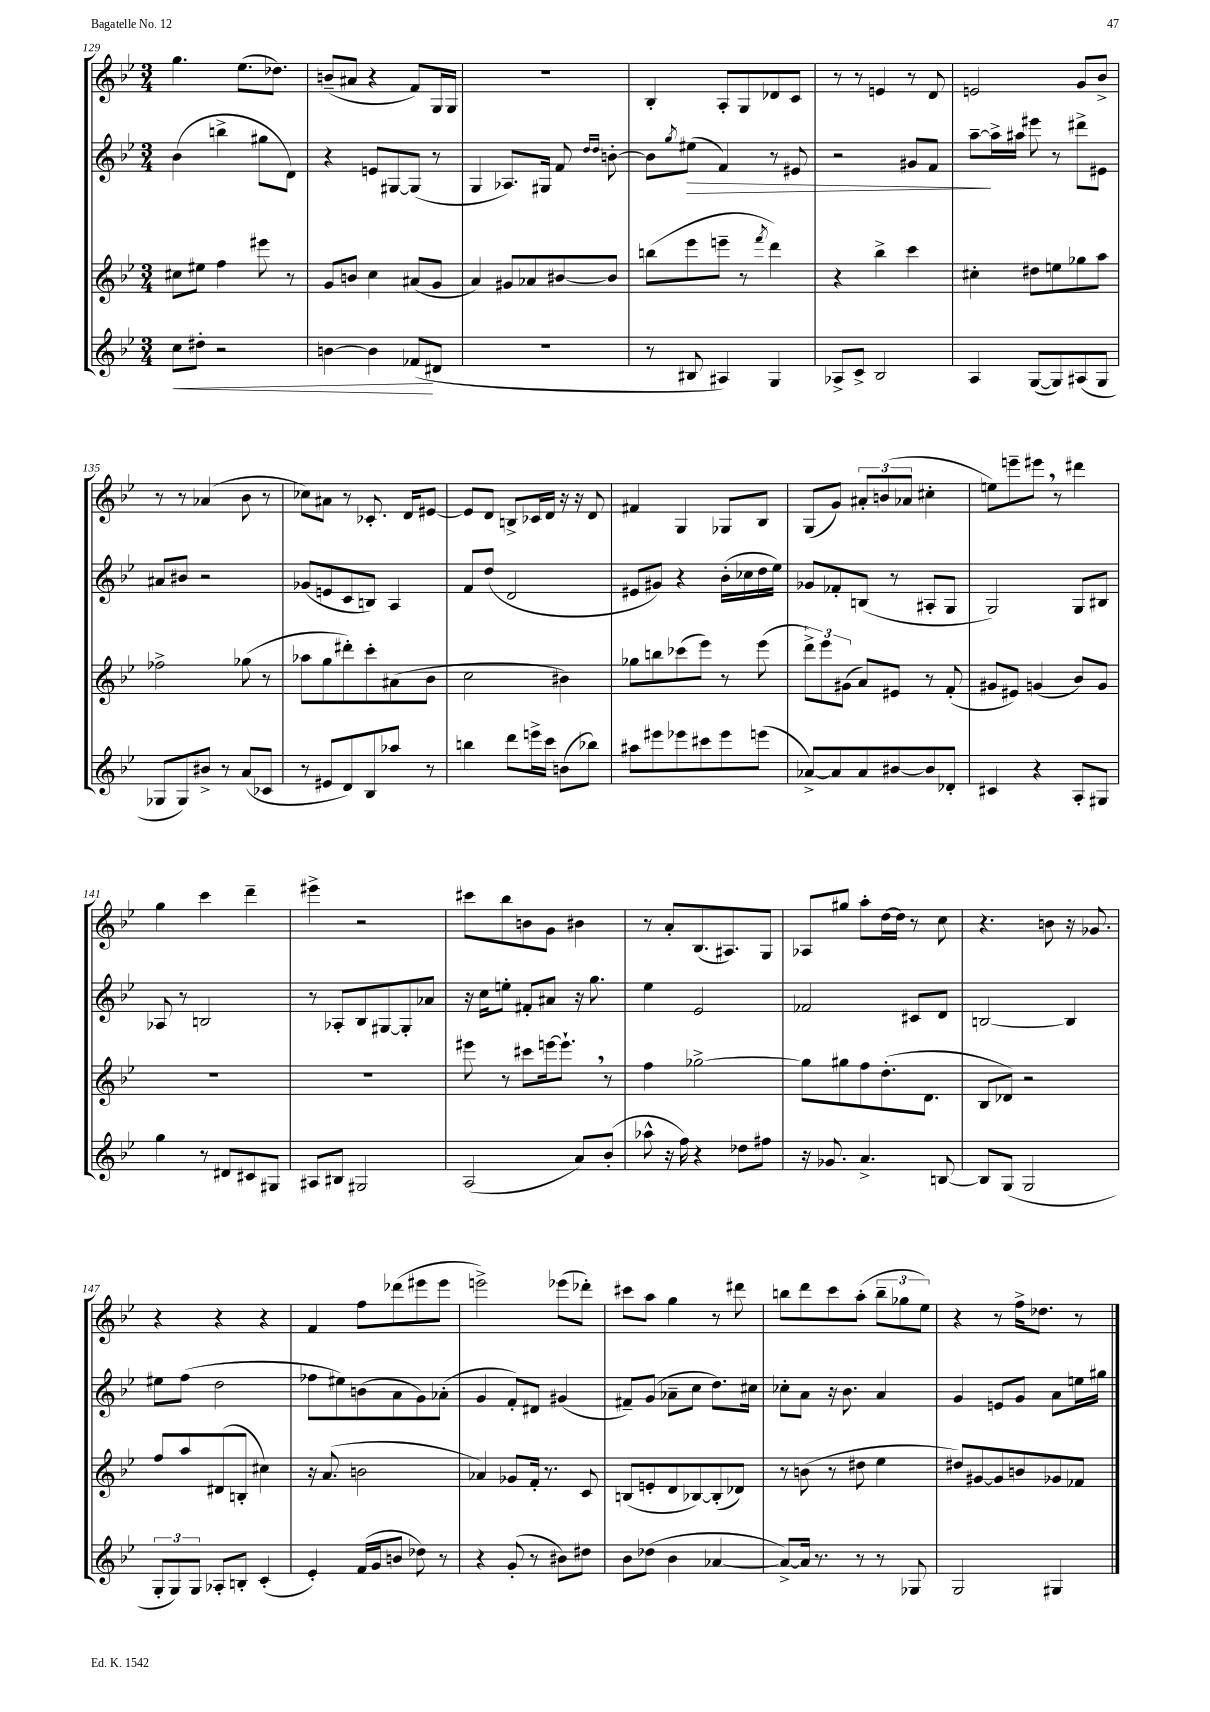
<<
\new StaffGroup <<
\new Staff = "s0" {
    \clef treble \key bes \major \numericTimeSignature \time 3/4
    g''4. ees''8.( des''8.) |
    b'8--( ais'8 r4 f'8) g16 g16 |
    R2. |
    bes4-. a8-. g8 des'8 c'8 |
    r8 r8 e'4 r8 d'8 |
    e'2 g'8 bes'8-> |
    r8 r8 aes'4( bes'8 r8 |
    ces''8) ais'8 r8 ces'8.-. d'16 eis'8~ |
    eis'8 d'8 b8-> ces'16 d'16 r16 r16 d'8 |
    fis'4 g4 ges8 bes8 |
    g8( g'8) \tuplet 3/2 { ais'8-. b'8( aes'8 } cis''4-. |
    e''8) e'''8-- eis'''8 \breathe r8 dis'''4 |
    g''4 c'''4 d'''4-- |
    eis'''4-> r2 |
    cis'''8 bes''8 b'8 g'8 bis'4 |
    r8 a'8-. bes8.( ais8.) g8 |
    aes8 gis''8 a''8-. d''16~ d''16 r8 c''8 |
    r4. b'8 r16 ges'8. |
    r4 r4 r4 |
    f'4 f''8 des'''8( eis'''8 eis'''8 |
    e'''2->) ees'''8( des'''8-.) |
    cis'''8 a''8 g''4 r8 dis'''8 |
    b''8 d'''8 c'''8 a''8-.( \tuplet 3/2 { b''8-- ges''8 ees''8) } |
    r4 r8 f''16-> des''8. r8 \bar "|." |
}
\new Staff = "s1" {
    \clef treble \key bes \major \numericTimeSignature \time 3/4
    bes'4( b''4-> gis''8 d'8) |
    r4 e'8 gis8~ gis8( r8 |
    g4 aes8.) gis16 f'8 \grace { d''16 d''16 } b'8~-. |
    b'8 \acciaccatura { g''8 } eis''8\>( f'4) r8 eis'8 |
    r2 gis'8 f'8 |
    a''8~--\! a''16-> ais''16 eis'''8 r8 dis'''8-> eis'8 |
    ais'8 bis'8 r2 |
    ges'8( e'8 c'8 b8) a4 |
    f'8 d''8( d'2 |
    eis'8 gis'8) r4 bes'16-.( ces''16 d''16 ees''16) |
    ges'8 fes'8-. b8( r8 ais8-. g8 |
    g2) g8 bis8 |
    aes8 r8 b2 |
    r8 aes8-. bes8 gis8~ gis8-. aes'8 |
    r16 c''16 e''8-. fis'8-. ais'8 r16 g''8. |
    ees''4 ees'2 |
    fes'2 cis'8 d'8 |
    b2~ b4 |
    eis''8 f''8( d''2 |
    fes''8 eis''8) b'8( a'8 g'8) aes'8-.( |
    g'4 f'8-.) dis'8 gis'4( |
    fis'8--) g'8( aes'8-- c''8 d''8.) cis''16 |
    ces''8-. a'8 r16 bes'8. a'4 |
    g'4 e'8 g'8 a'8 e''16 gis''16 \bar "|." |
}
\new Staff = "s2" {
    \clef treble \key bes \major \numericTimeSignature \time 3/4
    cis''8 eis''8 f''4 eis'''8 r8 |
    g'8 b'8 c''4 ais'8( g'8 |
    a'4) gis'8 aes'8 bis'8~ bis'8 |
    b''8( ees'''8 e'''8-- r8 \acciaccatura { f'''8 } d'''4) |
    r4 bes''4-> c'''4 |
    cis''4-. dis''8 e''8 ges''8 a''8 |
    fes''2-> ges''8( r8 |
    aes''8 g''8 dis'''8-.) c'''8-. ais'8( bes'8 |
    c''2 bis'4) |
    ges''8 b''8 ces'''8( ees'''8) r8 ees'''8( |
    \tuplet 3/2 { d'''8->) ees'''8 gis'8( } a'8) eis'8 r8 f'8-.( |
    gis'8 eis'8) g'4( bes'8) g'8 |
    R2. |
    R2. |
    eis'''8 r8 cis'''8 e'''16~ e'''8.-! \breathe r8 |
    f''4 ges''2~-> |
    ges''8 gis''8 f''8 d''8.-.( d'8. |
    bes8 des'8) r2 |
    f''8 a''8 dis'8( b8-. cis''4) |
    r16 a'8.( b'2 |
    aes'4) ges'8 f'16-. r8. c'8 |
    b8( e'8-. d'8 bes8~) bes8-.( des'8) |
    r8 b'8( r8 dis''8 ees''4 |
    dis''8) gis'8~ gis'8 b'8 ges'8 fes'8 \bar "|." |
}
\new Staff = "s3" {
    \clef treble \key bes \major \numericTimeSignature \time 3/4
    c''8\< dis''8-. r2 |
    b'4~ b'4 fes'8\!( dis'8 |
    R2. |
    r8 bis8 ais4) g4 |
    aes8-> c'8-> bes2 |
    a4 g8~( g8) ais8( g8 |
    ges8 ges8) bis'8-> r8 a'8( ces'8 |
    r8 eis'8 d'8) bes8 aes''8 r8 |
    b''4 d'''8 e'''16-> c'''16 b'8( bes''8) |
    ais''8 eis'''8 ees'''8 cis'''8 ees'''8 e'''8( |
    aes'8~->) aes'8 aes'8 bis'8~ bis'8 des'8-. |
    cis'4 r4 a8-. gis8 |
    g''4 r8 dis'8 cis'8 gis8 |
    ais8 bis8 gis2 |
    a2( a'8) bes'8-.( |
    aes''8-^ r16 f''16) r4 des''8 fis''8 |
    r16 ges'8. a'4.-> b8~ |
    b8 g8( g2 |
    \tuplet 3/2 { g8-. g8) g8 } aes8-. b8-. c'4-.( |
    ees'4-.) f'16( g'16 b'8 des''8) r8 |
    r4 g'8-.( r8 bis'8) dis''8 |
    bes'8 des''8( bes'4 aes'4~ |
    aes'8~->) aes'16 r8. r8 r8 ges8 |
    g2 gis4 \bar "|." |
}
>>
>>
\layout { \context { \Score currentBarNumber = #129 } }
